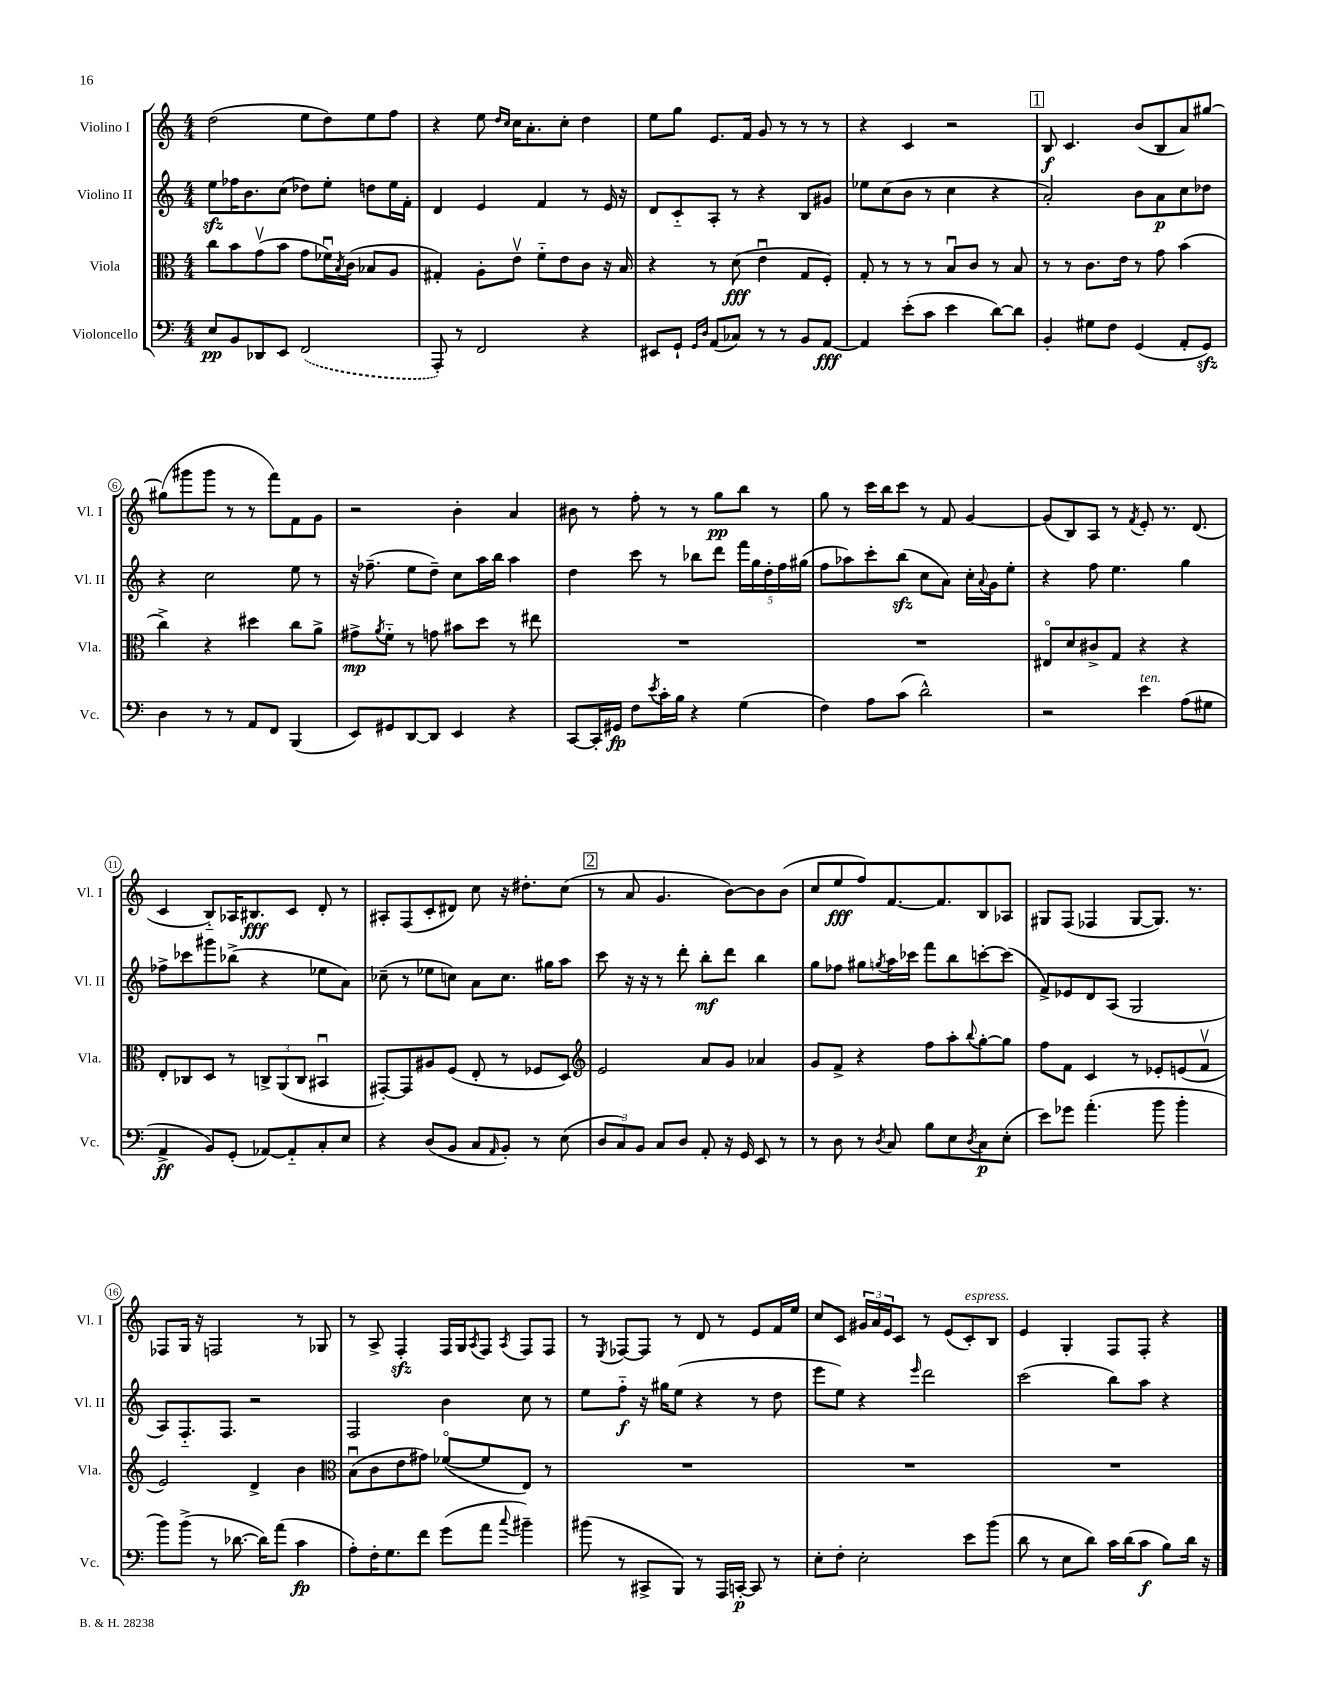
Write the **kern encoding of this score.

**kern	**dynam	**kern	**dynam	**kern	**dynam	**kern	**dynam
*part4	*part4	*part3	*part3	*part2	*part2	*part1	*part1
*staff4	*staff4	*staff3	*staff3	*staff2	*staff2	*staff1	*staff1
*I"Violoncello	*	*I"Viola	*	*I"Violino II	*	*I"Violino I	*
*I'Vc.	*	*I'Vla.	*	*I'Vl. II	*	*I'Vl. I	*
*clefF4	*	*clefC3	*	*clefG2	*	*clefG2	*
*k[]	*	*k[]	*	*k[]	*	*k[]	*
*M4/4	*	*M4/4	*	*M4/4	*	*M4/4	*
=1	=1	=1	=1	=1	=1	=1	=1
8E/L	pp	8cc\L	.	8eezz\L	.	(2dd\	.
8BB/	.	8b\	.	16ff-X\K	.	.	.
.	.	.	.	8.b\	.	.	.
8DD-X/	.	(8gv\	.	.	.	.	.
8EE/J	.	8b\J	.	(8cc\J	.	.	.
(2FF/	.	8g\L	.	8dd-X\L)	.	8ee\L	.
.	.	16f-Xu\L)	.	8ee'\J	.	8dd\)	.
.	.	8qB/	.	.	.	.	.
.	.	(16c\JJ	.	.	.	.	.
.	.	8B-X/L	.	8ddn\L	.	8ee\	.
.	.	8A/J	.	16ee\L	.	8ff\J	.
.	.	.	.	16f'\JJ	.	.	.
=2	=2	=2	=2	=2	=2	=2	=2
8AAA'/)	.	4G#X'/)	.	4d/	.	4r	.
8r	.	.	.	.	.	.	.
2FF/	.	8A'\L	.	4e/	.	8ee\	.
.	.	.	.	.	.	16qqdd/LL	.
.	.	.	.	.	.	16qqcc/JJ	.
.	.	8ev\J	.	.	.	16cc\KL	.
.	.	.	.	.	.	8.a'\	.
.	.	8f\L	.	4f/	.	.	.
.	.	8e\	.	.	.	8cc'\J	.
4r	.	8c\J	.	8r	.	4dd\	.
.	.	16r	.	16e/	.	.	.
.	.	16B/	.	16r	.	.	.
=3	=3	=3	=3	=3	=3	=3	=3
8EE#X/L	.	4r	.	8d/L	.	8ee\L	.
8GG`/J	.	.	.	8c/	.	8gg\J	.
16qqGG/LL	.	.	.	.	.	.	.
16qqD/JJ	.	.	.	.	.	.	.
(8AA/L	.	8r	.	8A'/J	.	8.e/L	.
8C-X/J)	.	(8d\	fff	8r	.	.	.
.	.	.	.	.	.	16f/Jk	.
8r	.	4eu\	.	4r	.	8g/	.
8r	.	.	.	.	.	8r	.
8BB/L	.	8G/L	.	8B/L	.	8r	.
[8AA/J	fff	8F'/J)	.	8g#X/J	.	8r	.
=4	=4	=4	=4	=4	=4	=4	=4
4AA/]	.	8G'/	.	8ee-X\L	.	4r	.
.	.	8r	.	(8cc\	.	.	.
(8e'\L	.	8r	.	8b\J	.	4c/	.
8c\J	.	8r	.	8r	.	.	.
4e\	.	8Bu/L	.	4cc\	.	2r	.
.	.	8c/J	.	.	.	.	.
[8d\L)	.	8r	.	4r	.	.	.
8d\J]	.	8B/	.	.	.	.	.
!!LO:REH:place=s1:t=1
=5	=5	=5	=5	=5	=5	=5	=5
4BB'/	.	8r	.	2a'/)	.	8B/	f
.	.	8r	.	.	.	4.c/	.
8G#X\L	.	8.c\L	.	.	.	.	.
8F\J	.	.	.	.	.	.	.
.	.	16e\Jk	.	.	.	.	.
(4GG/	.	8r	.	8b\L	.	(8b/L	.
.	.	8g\	.	8a\	p	8B/	.
8AA'/L	.	(4b\	.	8cc\	.	8a/)	.
8GGzz/J)	.	.	.	8dd-X\J	.	[8gg#X/J	.
!!LO:LB:g=z
=6	=6	=6	=6	=6	=6	=6	=6
4D\	.	4cc^\)	.	4r	.	(8gg#X\L]	.
.	.	.	.	.	.	8ggg#X\	.
8r	.	4r	.	2cc\	.	8ggg#\J	.
8r	.	.	.	.	.	8r	.
8AA/L	.	4dd#X\	.	.	.	8r	.
8FF/J	.	.	.	.	.	8fff\L)	.
(4BBB/	.	8cc\L	.	8ee\	.	8f\	.
.	.	8a^\J	.	8r	.	8g\J	.
=7	=7	=7	=7	=7	=7	=7	=7
8EE/L)	.	8g#X^\L	mp	16r	.	2r	.
.	.	.	.	(8.ff-X~\	.	.	.
.	.	8qa/	.	.	.	.	.
8GG#X/	.	8f\J	.	.	.	.	.
[8DD/	.	8r	.	8ee\L	.	.	.
8DD/J]	.	8gn\	.	8dd~\J)	.	.	.
4EE/	.	8b#X\L	.	8cc\L	.	4b'\	.
.	.	8dd\J	.	16aa\L	.	.	.
.	.	.	.	16bb\JJ	.	.	.
4r	.	8r	.	4aa\	.	4a/	.
.	.	8ee#X\	.	.	.	.	.
=8	=8	=8	=8	=8	=8	=8	=8
[8CC/L	.	1r	.	4dd\	.	8b#X\	.
16CC'/L]	.	.	.	.	.	8r	.
16GG#X/JJ	fp	.	.	.	.	.	.
8F\L	.	.	.	8ccc\	.	8ff'\	.
8qe/	.	.	.	.	.	.	.
16c'\L	.	.	.	8r	.	8r	.
16B\JJ	.	.	.	.	.	.	.
4r	.	.	.	8bb-X\L	.	8r	.
.	.	.	.	8ddd\J	.	8gg\L	pp
(4G\	.	.	.	20fff\LL	.	8bb\J	.
.	.	.	.	20gg\	.	.	.
.	.	.	.	20dd'\	.	.	.
.	.	.	.	.	.	8r	.
.	.	.	.	20ff\	.	.	.
.	.	.	.	(20gg#X\JJ	.	.	.
=9	=9	=9	=9	=9	=9	=9	=9
4F\)	.	1r	.	8ff\L	.	8gg\	.
.	.	.	.	8aa-X\)	.	8r	.
8A\L	.	.	.	8ccc'\	.	16ccc\LL	.
.	.	.	.	.	.	16bb\J	.
(8c\J	.	.	.	(8bbzz\J	.	8ccc\J	.
2d^^\)	.	.	.	8cc\L	.	8r	.
.	.	.	.	8a\J)	.	8f/	.
.	.	.	.	16cc'\LL	.	[4g/	.
.	.	.	.	8qqa/	.	.	.
.	.	.	.	16g\J	.	.	.
.	.	.	.	8ee'\J	.	.	.
=10	=10	=10	=10	=10	=10	=10	=10
2r	.	8E#X/L	.	4r	.	(8g/L]	.
.	.	8d/	.	.	.	8B/)	.
.	.	8c#X^/	.	8ff\	.	8A/J	.
.	.	8G/J	.	4.ee\	.	8r	.
.	.	.	.	.	.	8qf/	.
!LO:TX:a:i:t=ten.	!	!	!	!	!	!	!
4e\	.	4r	.	.	.	8e'/	.
.	.	.	.	.	.	8.r	.
(8A\L	.	4r	.	4gg\	.	.	.
.	.	.	.	.	.	(8.d/	.
8G#X\J	.	.	.	.	.	.	.
!!LO:LB:g=z
=11	=11	=11	=11	=11	=11	=11	=11
4AA^/	ff	8E'/L	.	8ff-X^\L	.	4c/	.
.	.	8C-X/	.	8ccc-X\	.	.	.
8BB/L)	.	8D/J	.	8ggg#X\	.	8B/L)	.
(8GG'/J	.	8r	.	(8bb-X^\J	.	16A-X/K	.
.	.	.	.	.	.	8.B#X/	fff
[8AA-X/L)	.	12Cn^/L	.	4r	.	.	.
.	.	(12AA/	.	.	.	.	.
8AA-/]	.	.	.	.	.	8c/J	.
.	.	12C/J	.	.	.	.	.
8C'/	.	4BB#Xu/	.	8ee-X\L	.	8d'/	.
8E/J	.	.	.	8a\J)	.	8r	.
=12	=12	=12	=12	=12	=12	=12	=12
4r	.	[8GG#X'/L)	.	(8cc-X~\	.	8A#X'/L	.
.	.	8GG#/]	.	8r	.	(8F/	.
(8D/L	.	8A#X/	.	8ee-X\L	.	8c'/	.
8BB/J	.	(8F/J	.	8ccn\J)	.	8d#X/J)	.
8C/L	.	8E'/	.	8a\L	.	8cc\	.
16qqAA/	.	.	.	.	.	.	.
8BB'/J)	.	8r	.	8.cc\J	.	16r	.
.	.	.	.	.	.	8.dd#X'\L	.
8r	.	8F-X/L	.	.	.	.	.
.	.	.	.	16gg#X\KL	.	.	.
(8E\	.	8D/J)	.	8aa\J	.	(8cc\J	.
!!LO:REH:place=s1:t=2
=13	=13	=13	=13	=13	=13	=13	=13
*	*	*clefG2	*	*	*	*	*
12D/L	.	2e/	.	8ccc\	.	8r	.
12C/)	.	.	.	.	.	.	.
.	.	.	.	16r	.	8a/	.
12BB/J	.	.	.	.	.	.	.
.	.	.	.	16r	.	.	.
8C/L	.	.	.	8r	.	4.g/	.
8D/J	.	.	.	8ddd'\	.	.	.
8AA'/	.	8a/L	.	8bb'\L	mf	.	.
16r	.	8g/J	.	8ddd\J	.	[8b\L)	.
16GG/	.	.	.	.	.	.	.
8EE/	.	4a-X/	.	4bb\	.	8b\]	.
8r	.	.	.	.	.	(8b\J	.
=14	=14	=14	=14	=14	=14	=14	=14
8r	.	8g/L	.	8gg\L	.	8cc/L	.
8D\	.	8f^/J	.	8ff-X\J	.	8ee/	fff
8r	.	4r	.	8gg#X\L	.	8ff/)	.
8qD/	.	.	.	8qggn/	.	.	.
8C/	.	.	.	16aa\L	.	[8.f/	.
.	.	.	.	16ccc-X\JJ	.	.	.
8B\L	.	8ff\L	.	8fff\L	.	.	.
.	.	.	.	.	.	8.f/]	.
8E\	.	8aa'\	.	8bb\	.	.	.
8qD/	.	8qqbb/	.	.	.	.	.
8C\	p	[8gg'\	.	[8cccn'\	.	8B/	.
(8E'\J	.	8gg\J]	.	(8ccc\J]	.	8A-X/J	.
=15	=15	=15	=15	=15	=15	=15	=15
8e\L)	.	8ff\L	.	8f^/L)	.	8G#X/L	.
8g-X\J	.	8f\J	.	8e-X/	.	(8F/J	.
(4.a'\	.	4c/	.	8d/	.	4F-X/	.
.	.	.	.	(8A/J	.	.	.
.	.	8r	.	2G/	.	[8G#/L	.
8b\	.	8e-X'/L	.	.	.	8.G#/J])	.
4b'\	.	(8en/	.	.	.	.	.
.	.	.	.	.	.	8.r	.
.	.	8fv/J	.	.	.	.	.
!!LO:LB:g=z
=16	=16	=16	=16	=16	=16	=16	=16
8b\L)	.	2e/)	.	8A/L)	.	8F-X/L	.
(8b^\J	.	.	.	8.F/	.	16G/Jk	.
.	.	.	.	.	.	16r	.
8r	.	.	.	.	.	2Fn/	.
.	.	.	.	8.F/J	.	.	.
[8.d-X\	.	.	.	.	.	.	.
.	.	4d^/	.	2r	.	.	.
16d-\KL])	.	.	.	.	.	.	.
(8a\J	.	.	.	.	.	.	.
4c\	fp	4b\	.	.	.	8r	.
.	.	.	.	.	.	8G-X/	.
=17	=17	=17	=17	=17	=17	=17	=17
*	*	*clefC3	*	*	*	*	*
8A'\L)	.	(8Bu\L	.	2F/	.	8r	.
16F'\K	.	8c\	.	.	.	8A^/	.
8.G\	.	.	.	.	.	.	.
.	.	8e\	.	.	.	4Fzz'/	.
8f\J	.	8g#X\J)	.	.	.	.	.
(8g\L	.	([8f-X/L	.	4b\	.	16F/LL	.
.	.	.	.	.	.	16G/J	.
.	.	.	.	.	.	8qA/	.
8a\J	.	8f-/]	.	.	.	8F/J	.
8qqcc/	.	.	.	.	.	8qA/	.
4b#X~\)	.	8E/J)	.	8cc\	.	8F/L	.
.	.	8r	.	8r	.	8F/J	.
=18	=18	=18	=18	=18	=18	=18	=18
(8b#X\	.	1r	.	8ee\L	.	8r	.
.	.	.	.	.	.	8qE/	.
8r	.	.	.	8ff\J	f	[8F-X/L	.
8CC#X^/L	.	.	.	16r	.	8F-/J]	.
.	.	.	.	16gg#X\KL	.	.	.
8BBB/J)	.	.	.	(8ee\J	.	8r	.
8r	.	.	.	4r	.	8d/	.
16AAA/LL	.	.	.	.	.	8r	.
[16CCn'/JJ	p	.	.	.	.	.	.
8CC/]	.	.	.	8r	.	8e/L	.
8r	.	.	.	8dd\	.	16f/L	.
.	.	.	.	.	.	16ee/JJ	.
=19	=19	=19	=19	=19	=19	=19	=19
8E'\L	.	1r	.	8eee\L	.	8cc/L	.
8F'\J	.	.	.	8ee\J)	.	8c/J	.
2E'\	.	.	.	4r	.	24g#X/LL	.
.	.	.	.	.	.	24a/	.
.	.	.	.	.	.	24e/J	.
.	.	.	.	.	.	8c/J	.
.	.	.	.	16qqeee/	.	.	.
.	.	.	.	2ddd\	.	8r	.
.	.	.	.	.	.	(8e/L	.
!	!	!	!	!	!	!LO:TX:a:i:t=espress.	!
8e\L	.	.	.	.	.	8c'/)	.
(8b\J	.	.	.	.	.	8B/J	.
=20	=20	=20	=20	=20	=20	=20	=20
8d\	.	1r	.	(2ccc\	.	4e/	.
8r	.	.	.	.	.	.	.
8E\L	.	.	.	.	.	4G'/	.
8d\J)	.	.	.	.	.	.	.
16c\LL	.	.	.	8bb\L)	.	8F/L	.
(16d\J	.	.	.	.	.	.	.
8c\J	f	.	.	8aa\J	.	8F'/J	.
8B\L)	.	.	.	4r	.	4r	.
16d\Jk	.	.	.	.	.	.	.
16r	.	.	.	.	.	.	.
==	==	==	==	==	==	==	==
*-	*-	*-	*-	*-	*-	*-	*-
